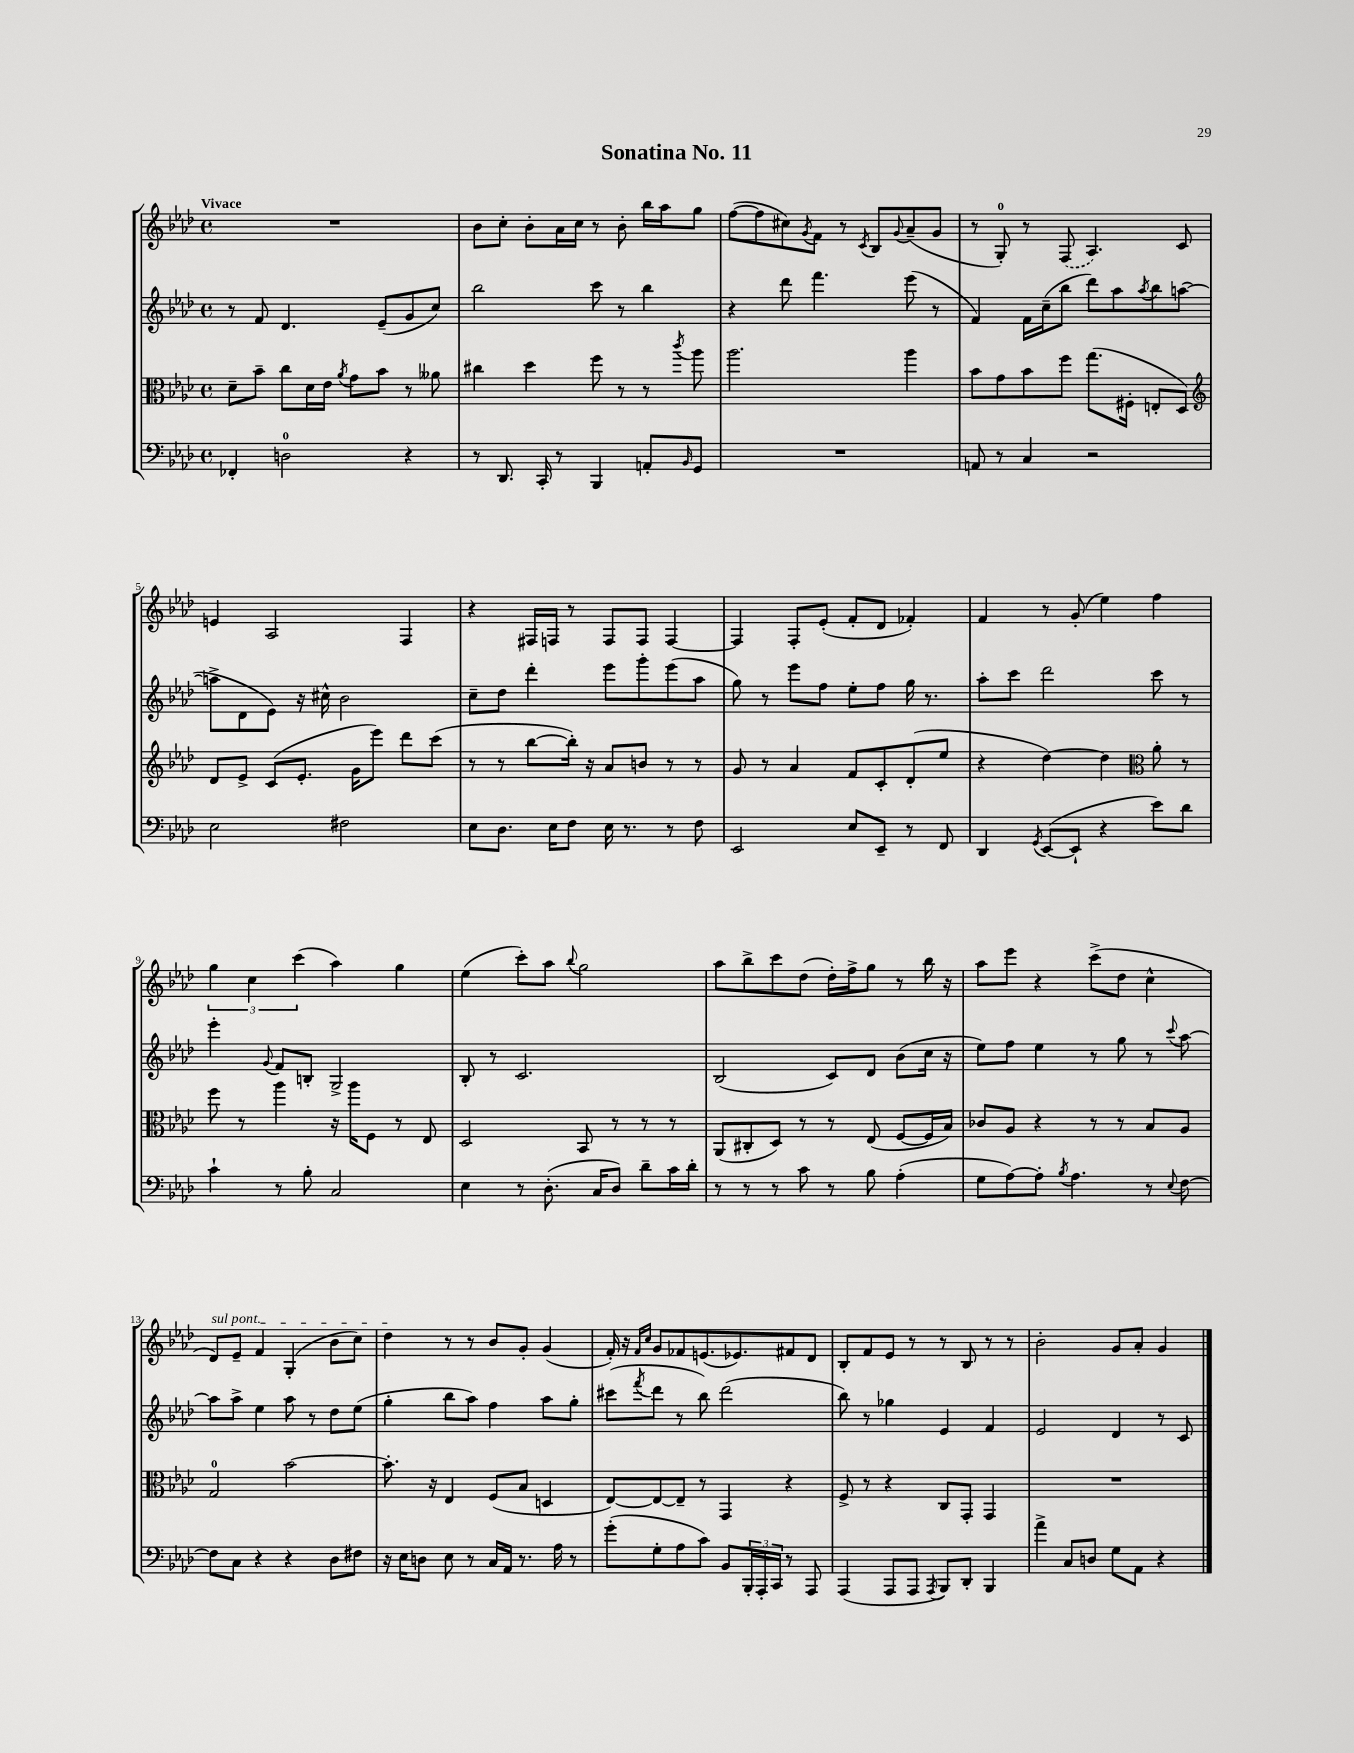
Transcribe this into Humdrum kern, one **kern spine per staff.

**kern	**kern	**kern	**kern
*part4	*part3	*part2	*part1
*staff4	*staff3	*staff2	*staff1
*clefF4	*clefC3	*clefG2	*clefG2
*k[b-e-a-d-]	*k[b-e-a-d-]	*k[b-e-a-d-]	*k[b-e-a-d-]
*M4/4	*M4/4	*M4/4	*M4/4
*met(c)	*met(c)	*met(c)	*met(c)
=1	=1	=1	=1
!	!	!	!LO:TX:a:B:t=Vivace
4FF-X'/	8d-~\L	8r	1r
.	8b-~\J	8f/	.
2Dn\	8cc\L	4.d-/	.
.	16d-\L	.	.
.	16e-\JJ	.	.
.	8qa-/	.	.
.	8g\L	.	.
.	8b-\J	(8e-~/L	.
4r	8r	8g/	.
.	8a--X\	8cc/J)	.
=2	=2	=2	=2
8r	4cc#X\	2bb-\	8b-\L
8.DD-/	.	.	8cc'\J
.	4dd-\	.	8b-'\L
16CC'/	.	.	.
8r	.	.	16a-\L
.	.	.	16cc\JJ
4BBB-/	8ff\	8ccc\	8r
.	8r	8r	8b-'\
8AAn'/L	8r	4bb-\	16bb-\LL
.	.	.	16aa-\J
16qqBB-/	8qccc/	.	.
8GG/J	8aa-\	.	8gg\J
=3	=3	=3	=3
1r	2.aa-\	4r	([8ff\L
.	.	.	8ff\]
.	.	8ddd-\	8cc#X\)
.	.	.	8qg/
.	.	4.fff\	8f\J
.	.	.	8r
.	.	.	8qc/
.	.	.	8B-/L
.	.	.	8qqg/
.	4aa-\	(8eee-\	(8a-~/
.	.	8r	8g/J
=4	=4	=4	=4
8AAn/	8b-\L	4f/)	8r
8r	8g\	.	8G'/)
4C/	8b-\	16f\LL	8r
.	.	(16cc~\J	.
.	8ff\J	8bb-\J	(8F/
2r	(8.gg\L	8ddd-\L)	4.A-/)
.	.	8aa-\	.
.	16F#X'\Jk	.	.
.	.	8qaa-/	.
.	8En'/L	8bb-\	.
.	8D-/J)	([8aan\J	8c/
!!LO:LB:g=z
=5	=5	=5	=5
*	*clefG2	*	*
2E-\	8d-/L	8aan^\L]	4en/
.	8e-^/J	8d-\	.
.	(8c/L	8e-\J)	2A-/
.	8.e-'/J	16r	.
.	.	16cc#X^^\	.
2F#X\	.	2b-\	.
.	16g\KL	.	.
.	8eee-\J)	.	.
.	8ddd-\L	.	4F/
.	(8ccc\J	.	.
=6	=6	=6	=6
8E-\L	8r	8cc~\L	4r
8.D-\J	8r	8dd-\J	.
.	[8bb-\L	4ddd-'\	16F#X/LL
16E-\KL	.	.	16Fn/JJ
8F\J	16bb-'\Jk])	.	8r
.	16r	.	.
16E-\	8a-/L	8eee-\L	8F/L
8.r	.	.	.
.	8bn/J	8ggg'\	8F/J
8r	8r	(8eee-\	[4F/
8F\	8r	8aa-\J	.
=7	=7	=7	=7
2EE-/	8g/	8gg\)	4F/]
.	8r	8r	.
.	4a-/	8eee-\L	8F'/L
.	.	8ff\J	(8e-'/J
8E-/L	8f/L	8ee-'\L	8f'/L
8EE-~/J	8c'/	8ff\J	8d-/J
8r	(8d-'/	16gg\	4f-X'/)
.	.	8.r	.
8FF/	8ee-/J	.	.
=8	=8	=8	=8
4DD-/	4r	8aa-'\L	4f/
.	.	8ccc\J	.
8qGG/	.	.	.
([8EE-/L	[4dd-\)	2ddd-\	8r
8EE-`/J]	.	.	(8g'/
4r	4dd-\]	.	4ee-\)
*	*clefC3	*	*
8e-\L)	8a-'\	8ccc\	4ff\
8d-\J	8r	8r	.
!!LO:LB:g=z
=9	=9	=9	=9
4c`\	8ff\	4eee-'\	6gg\
.	8r	.	.
.	.	.	6cc\
.	.	8qqg/	.
8r	4aa-\	8f/L	.
.	.	.	(6ccc\
8B-'\	.	8Bn'/J	.
2C/	16r	2G^/	4aa-\)
.	16aa-\KL	.	.
.	8F\J	.	.
.	8r	.	4gg\
.	8E-/	.	.
=10	=10	=10	=10
4E-\	2D-/	8B-'/	(4ee-\
.	.	8r	.
8r	.	2.c/	8ccc'\L)
(8.D-'\	.	.	8aa-\J
.	.	.	8qqbb-/
.	8BB-/	.	2gg\
16C/KL	.	.	.
8D-/J)	8r	.	.
8d-~\L	8r	.	.
16c\L	8r	.	.
16d-'\JJ	.	.	.
=11	=11	=11	=11
8r	(8AA-/L	(2B-/	8aa-\L
8r	8C#X'/	.	8bb-^\
8r	8D-/J)	.	8ccc\
8c\	8r	.	(8dd-\J
8r	8r	8c/L)	16dd-'\LL)
.	.	.	16ff^\J
8B-\	(8E-/	8d-/J	8gg\J
(4A-'\	[8F/L	(8b-\L	8r
.	16F/L]	16cc\Jk	16bb-\
.	16B-/JJ)	16r	16r
=12	=12	=12	=12
8G\L	8c-X/L	8ee-\L)	8aa-\L
[8A-\)	8A-/J	8ff\J	8eee-\J
8A-'\J]	4r	4ee-\	4r
8qB-/	.	.	.
4.A-\	.	.	.
.	8r	8r	(8ccc^\L
.	8r	8gg\	8dd-\J
8r	8B-/L	8r	4cc^^\
8qqE-/	.	8qqccc/	.
[8F\	8A-/J	[8aa-\	.
!!LO:LB:g=z
=13	=13	=13	=13
!	!	!	!LO:TX:a:i:t=sul pont.
8F\L]	2G/	8aa-\L]	8d-/L)
8C\J	.	8aa-^\J	8e-~/J
4r	.	4ee-\	4f/
4r	[2b-\	8aa-\	(4G'/
.	.	8r	.
8D-\L	.	8dd-\L	8b-\L
8F#X\J	.	(8ee-\J	8cc\J)
=14	=14	=14	=14
16r	8.b-'\]	4gg'\	4dd-\
16E-\KL	.	.	.
8Dn\J	.	.	.
.	16r	.	.
8E-\	4E-/	8bb-\L	8r
8r	.	8aa-\J)	8r
16C/LL	(8F/L	4ff\	8b-/L
16AA-/JJ	.	.	.
8.r	8B-/J	.	8g'/J
.	4Dn/	8aa-\L	(4g/
16A-\	.	.	.
8r	.	8gg'\J	.
=15	=15	=15	=15
(8g'\L	[8E-/L)	(8ccc#X\L	16f'/)
.	.	.	16r
.	.	.	16qqf/LL
.	.	8qfff/	16qqcc/JJ
8G'\	8E-/_	8ddd-\J	8g/L
8A-\	8E-~/J]	8r	8f-X/
8c\J)	8r	8bb-\)	(8.en/
8BB-/L	4GG/	(2ddd-\	.
.	.	.	8.e-X/)
24BBB-'/L	.	.	.
24AAA-'/	.	.	.
24CC/JJ	.	.	.
8r	4r	.	8f#X/
8AAA-/	.	.	8d-/J
=16	=16	=16	=16
(4AAA-/	8F^/	8bb-\)	8B-'/L
.	8r	8r	8f/
8AAA-/L	4r	4gg-X\	8e-/J
8AAA-/J	.	.	8r
8qAAA-/	.	.	.
8BBB-/L)	8C/L	4e-/	8r
8DD-'/J	8GG'/J	.	8B-/
4BBB-/	4GG/	4f/	8r
.	.	.	8r
=17	=17	=17	=17
4a-^\	1r	2e-/	2b-'\
8C/L	.	.	.
8Dn/J	.	.	.
8G\L	.	4d-/	8g/L
8AA-\J	.	.	8a-'/J
4r	.	8r	4g/
.	.	8c/	.
==	==	==	==
*-	*-	*-	*-
